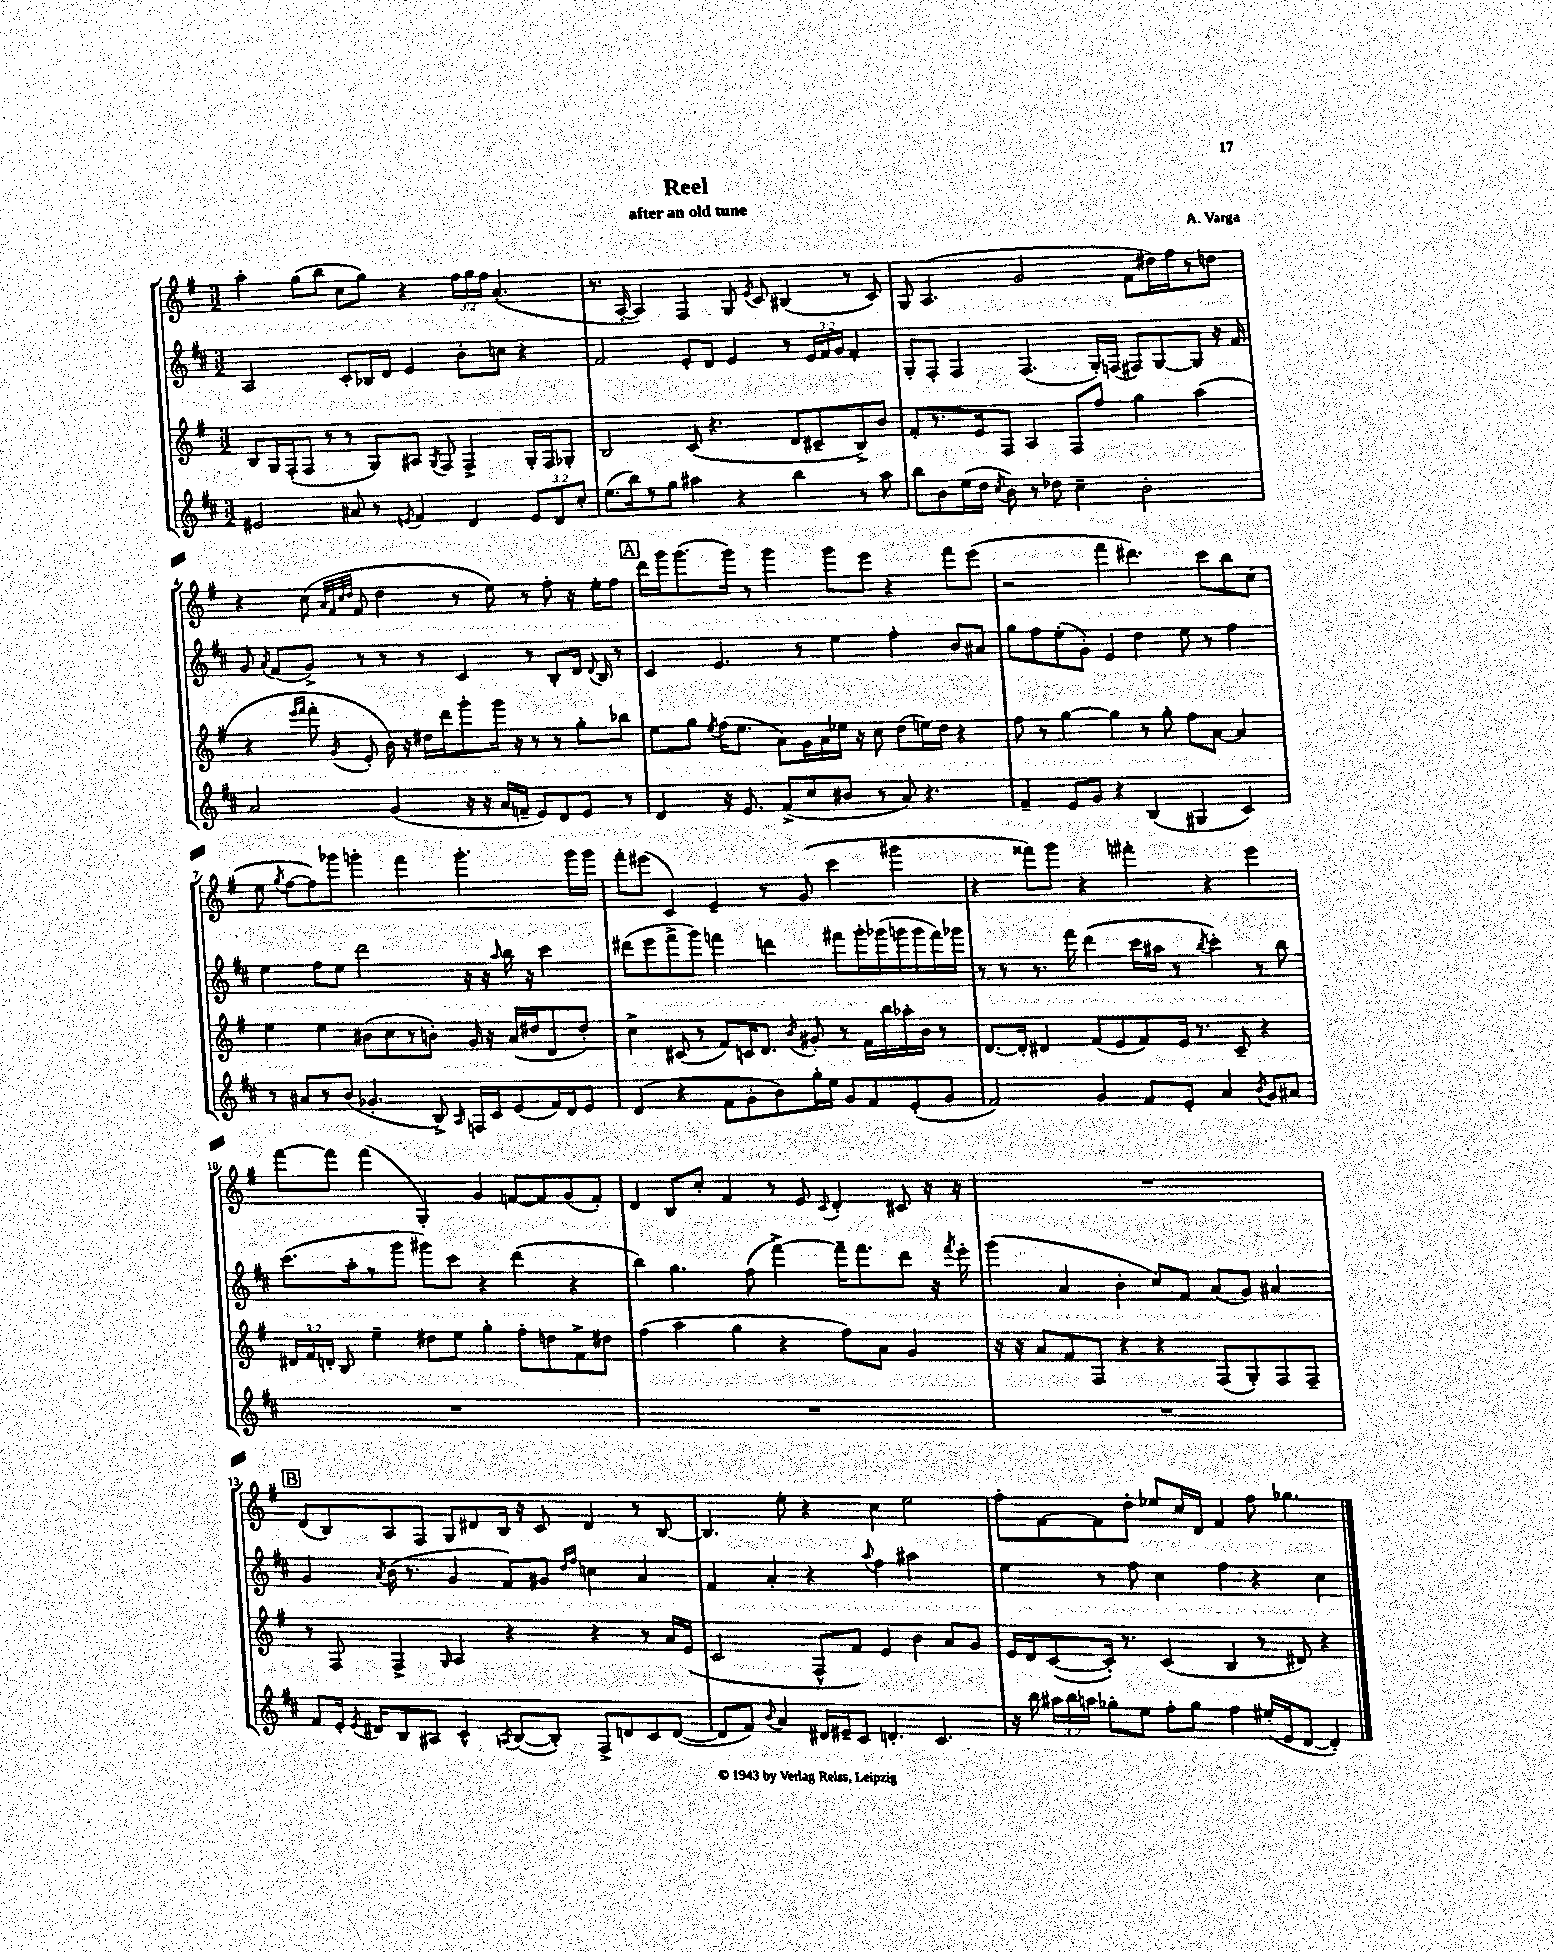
\header { title = "Reel" composer = "A. Varga" subtitle = "after an old tune" }
<<
\new StaffGroup <<
\new Staff = "s0" {
    \clef treble \key g \major \numericTimeSignature \time 3/2 \override Staff.TupletNumber.text = #tuplet-number::calc-fraction-text
    \autoBeamOff a''4-. g''8[( b''8] c''8[ g''8]) r4 \tuplet 3/2 { fis''16[ g''16 fis''16] } a'4.-.( |
    r8. a16~-. a4) fis4 g8 \acciaccatura { e'8 } c'8 bis4( r8 c'8) |
    g8 a4.( g'2 fis'8[ dis''16) fis''16 r8 d''8] |
    r4 c''8( \grace { a'32[ fis'32 c''32 d''32] } fis'8 d''4 r8 e''8) r8 fis''8-. r16 e''16[-. fis''8] |
    \mark \markup { \box "A" } d'''16[ g'''16 g'''8.( g'''16]) r8 g'''4 g'''8[ e'''8] r4 fis'''8[ e'''8]( |
    r2 fis'''4 dis'''4.) c'''8[ b''8 c''8]( |
    e''8 \acciaccatura { g''8 } fis''8[~ fis''8) ges'''8] g'''4-. fis'''4 g'''4.-. g'''16[ g'''16] |
    fis'''8[-. eis'''8]( c'4) e'4-- r8 g'8( c'''4 gis'''4 |
    r4 fisis'''8[) g'''8] r4 fis'''4-. r4 e'''4 |
    fis'''8[~ fis'''8] fis'''4( g4-.) g'4 f'8[~ f'8 g'8( f'8]-.) |
    d'4 b8[ c''8]-. fis'4 r8 e'8 \appoggiatura { c'8 } d'4-. cis'8 r16 r16 |
    R1. |
    \mark \markup { \box "B" } d'8[( b8) a8 fis8] g8[ dis'8 b16] r16 c'8 dis'4 r8 b8~ |
    b4. e''8-. r4 c''4 e''2 |
    fis''8[-. fis'8~ fis'8 d''8]-. ees''8[ c''16 d'16] fis'4 fis''8 ges''4. \bar "|." |
}
\new Staff = "s1" {
    \clef treble \key d \major \numericTimeSignature \time 3/2 \override Staff.TupletNumber.text = #tuplet-number::calc-fraction-text
    \autoBeamOff a2 cis'8[-. bes16 d'16] e'4 b'8[-. c''8] r4 |
    fis'2 e'8[-. d'8] e'4 r8 \tuplet 3/2 { e'16[ fis'16 g'16] } fis'4-. |
    g8[-. fis8]-. fis4 fis4.( g16[-.) f16]( fis8[) g8~ g8] r16 fis'16 |
    g'8 \acciaccatura { a'8 } fis'8[( g'8]->) r8 r8 r8 cis'4 r8 b8[-. d'16] \appoggiatura { d'8 } b16 r8 |
    \mark \markup { \box "A" } cis'4 e'4. r8 e''4 fis''4-. b'8[ ais'8] |
    g''8[ fis''8 e''8-.( g'8]-.) e'4 d''4 e''8 r8 fis''4 |
    e''4 fis''8[ e''8] d'''2 r16 r16 \grace { a''16 } b''16 r16 cis'''4 |
    dis'''8[( e'''8 fis'''8-> g'''8]) f'''4 d'''4 fis'''8[ g'''16-. ges'''16( g'''16 g'''16 fis'''16) ges'''16] |
    r8 r8 r8. fis'''16 d'''4( cis'''16[ ais''16] r8 \acciaccatura { b''8 } cis'''4-.) r8 b''8 |
    cis'''8.[( a''16-. r8 g'''8] gis'''8[) cis'''8] r4 d'''4( r4 |
    b''4) g''4. fis''8( fis'''4~->) fis'''16[-- fis'''8. d'''8] r16 \acciaccatura { fis'''8 } e'''16-. |
    g'''4( a'4 b'4-. cis''8[) fis'8] a'8[( g'8]) ais'4 |
    \mark \markup { \box "B" } g'4 \acciaccatura { a'8 } b'16( r8. g'4 fis'8[) gis'8] \grace { d''16[ fis''16] } c''4 a'4 |
    fis'4 a'4-. r4 \appoggiatura { a''8 } fis''4 ais''2 |
    e''4 r8 fis''8 cis''4 fis''4 r4 cis''4 \bar "|." |
}
\new Staff = "s2" {
    \clef treble \key g \major \numericTimeSignature \time 3/2 \override Staff.TupletNumber.text = #tuplet-number::calc-fraction-text
    \autoBeamOff b8[ g16 fis16-.( fis8] r8 r8 g8[) ais8] \acciaccatura { g8 } fis8 fis4-> g16[-. fis16 ges8]-. |
    b2 c'8( r4. d'8[ cis'8-- b8->) b'8] |
    fis'8[-. r8. e'16 fis8] a4 fis8[ fis''8] g''4 a''4( |
    r4 \grace { e'''16[ fis'''16] } fis'''8-. \acciaccatura { g'8 } e'8-. b'16) r16 dis''16[ d'''16 g'''8-. g'''16] r16 r8 r8 g''8[-. bes''8] |
    \mark \markup { \box "A" } e''8[ g''8] \acciaccatura { e''8 } fis''16[( e''8.] a'8[) g'16 a'16 ees''16] r16 c''8 d''8[( e''16) d''16] r4 |
    fis''8 r8 g''4~ g''4 r8 g''8-. fis''8[ a'8]~ a'4 |
    e''4 e''4 bis'8[( c''8 r8 b'8]-.) g'16 r16 a'16[( dis''16 d'8 dis''8]-.) |
    c''4-> cis'8( r8 fis'8[) c'16 d'8.] \acciaccatura { b'8 } gis'8-. r8 fis'16[ b''16 aes''16-. b'16] r8 |
    d'8.[~ d'16]-. dis'4 fis'8[( e'8 fis'8) e'16] r8. c'8-- r4 |
    \tuplet 3/2 { dis'16[ fis'16 d'16]-. } b8 e''4-- dis''8[ e''8] g''4-. fis''8[-. d''8 fis'8-> dis''8] |
    fis''4( a''4 g''4 r4 fis''8[) a'8] g'4 |
    r16 r16 a'8[ fis'8 fis8] r4 r4 fis8[( g8-.) fis8 fis8]-- |
    \mark \markup { \box "B" } r8 fis8 fis4-> \grace { g16 } a4 r4 r4 r8 a'16[ e'16]( |
    c'2 fis8[-^ fis'8]) e'4 b'4 a'8[ g'8] |
    e'16[ d'16 c'8~( c'16]-.) r8. c'4( b4 r8 dis'8) r4 \bar "|." |
}
\new Staff = "s3" {
    \clef treble \key d \major \numericTimeSignature \time 3/2 \override Staff.TupletNumber.text = #tuplet-number::calc-fraction-text
    \autoBeamOff eis'2 ais'8 r8 \acciaccatura { e'8 } fis'4 d'4 \tuplet 3/2 { e'8[ d'8 cis''8]-. } |
    e''8.[( b''16) r8 g''8] ais''4 r4 b''4 r8 ais''8 |
    b''8[ b'8 e''16( d''16] \acciaccatura { cis''8 } b'8) r8 des''8 cis''4-- b'2-. |
    a'2 g'4( r16 r16 a'16[ f'16]-- e'8[) d'8 e'8] r8 |
    \mark \markup { \box "A" } d'4 r16 e'8. fis'8[->( cis''8 bis'8] r8 a'8) r4. |
    fis'4-- e'8[ g'8] r4 b4( gis4 cis'4) |
    r8 ais'8[ r8 b'8]( ges'4.-. b8->) \grace { a16 } f16[ cis'16 e'8( fis'16) d'16 e'8] |
    d'4( r4 fis'8[ g'8-. b'8) g''16-. e''16] g'8[ fis'8 e'8-.( g'8] |
    fis'2) g'4 fis'8[ e'8]-. a'4 \acciaccatura { b'8 } g'8[ ais'8] |
    R1. |
    R1. |
    R1. |
    \mark \markup { \box "B" } fis'8[ e'16]-. \acciaccatura { e'8 } dis'16[ b8 ais8] cis'4-^ \acciaccatura { a8 } b8[~( b8]-.) fis8[-> d'8 cis'8 d'8]~( |
    d'8[ fis'8]) \appoggiatura { b'8 } a'4 dis'16[ eis'16-- cis'8] d'4.-. cis'4. |
    r16 b''16 \tuplet 3/2 { ais''16[ b''16 a''16] } ges''8[-. e''8] fis''8[-. ges''8] fis''4 eis''16[-.( e'16 d'8]~ d'4-.) \bar "|." |
}
>>
>>
